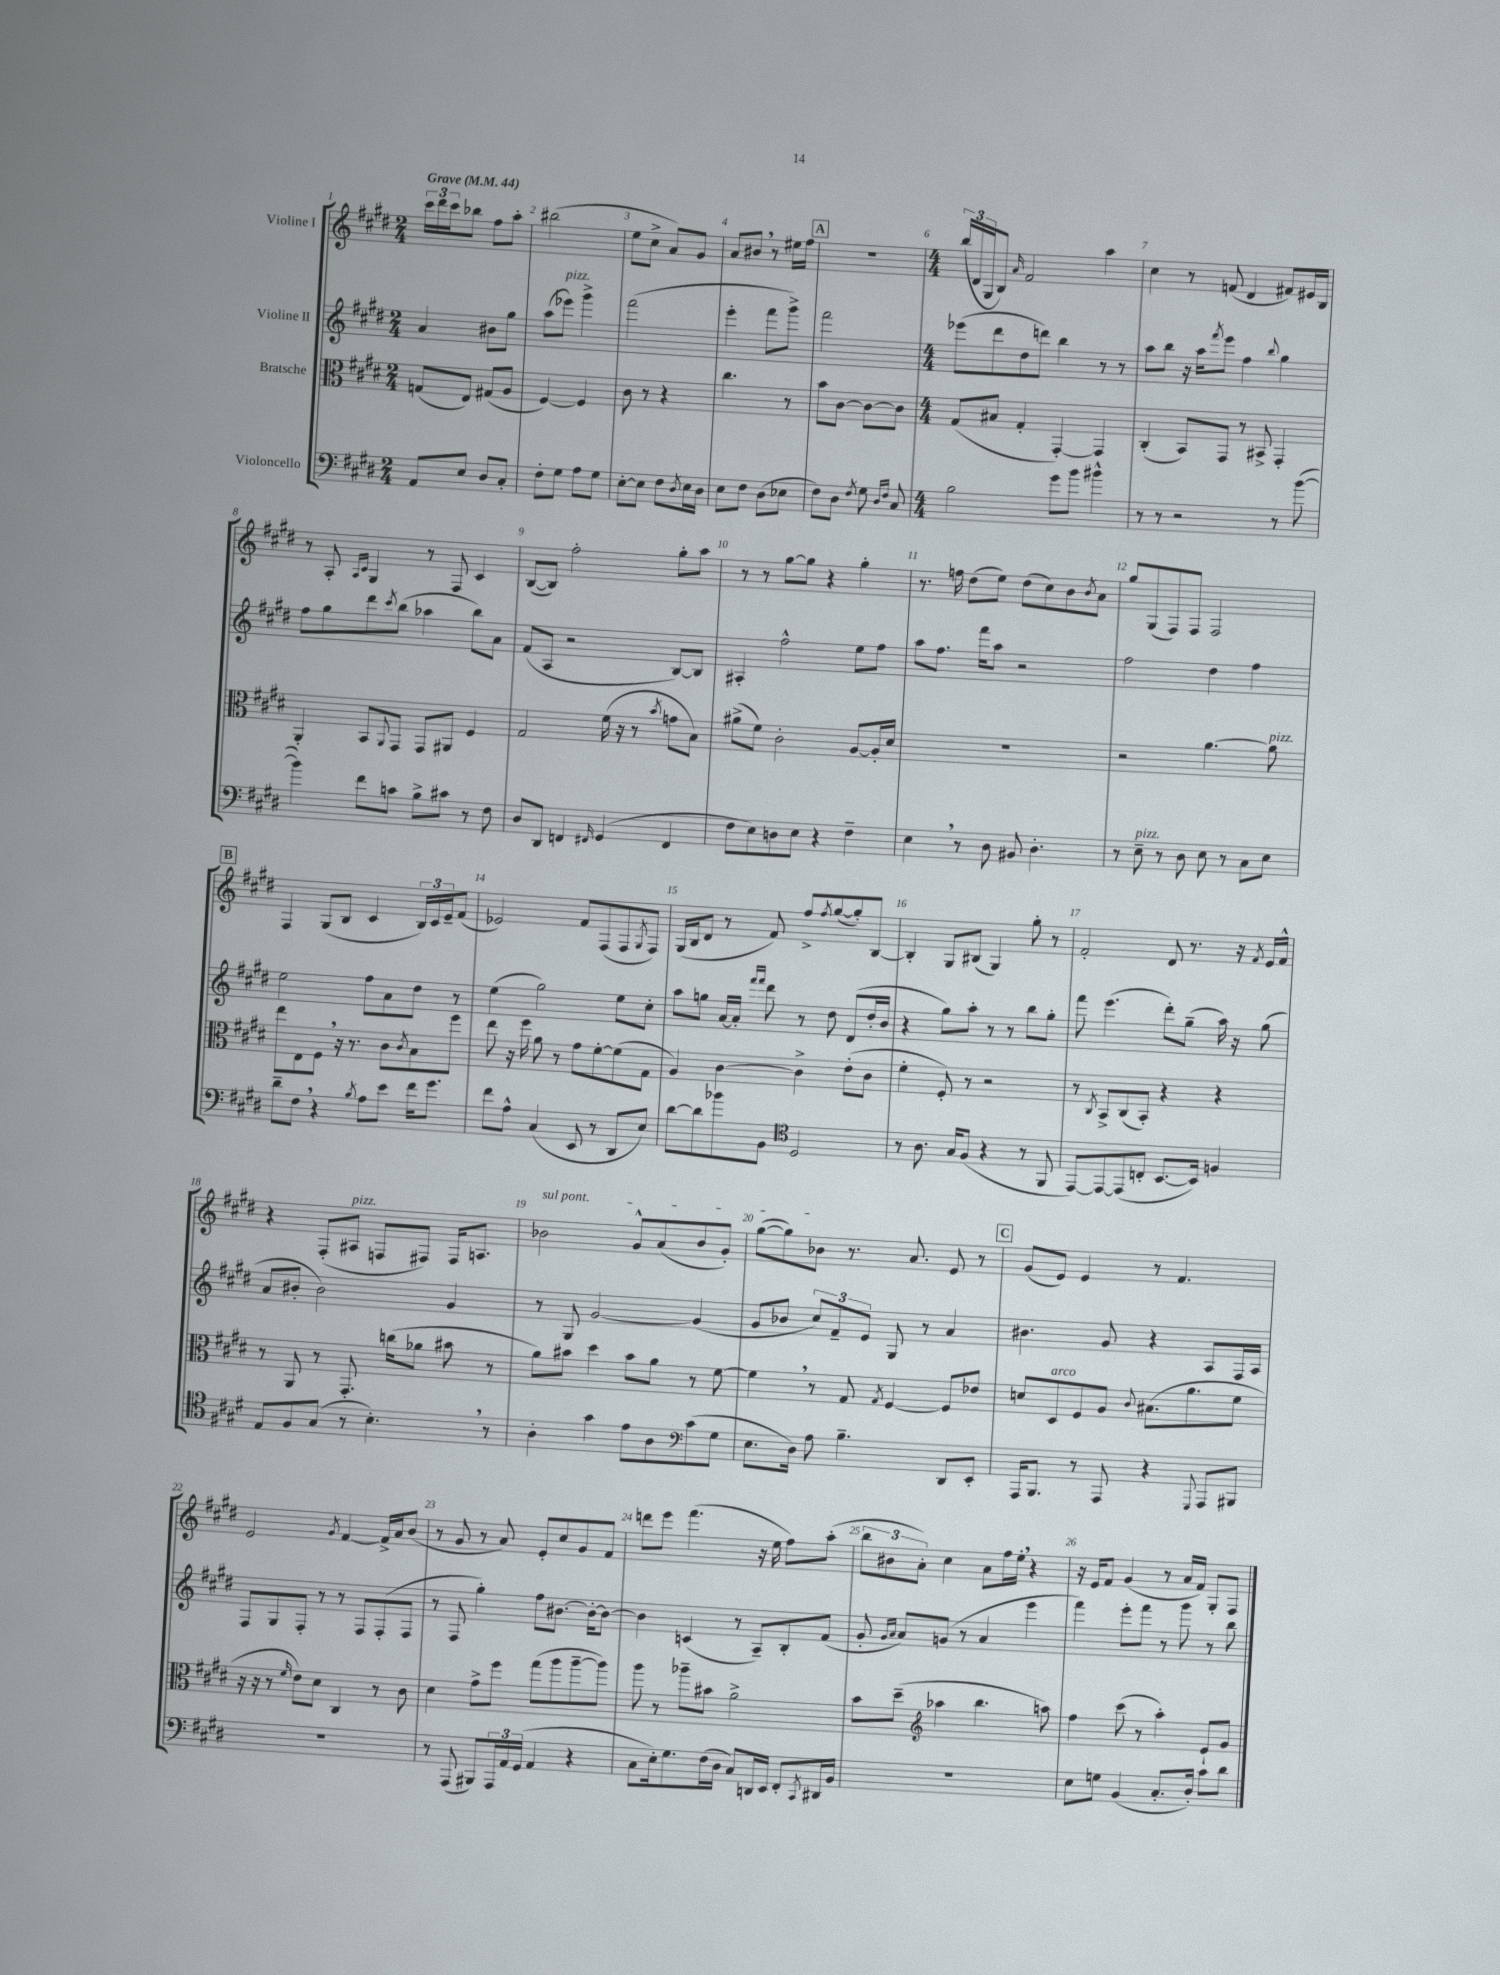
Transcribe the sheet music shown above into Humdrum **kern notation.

**kern	**kern	**kern	**kern
*part4	*part3	*part2	*part1
*staff4	*staff3	*staff2	*staff1
*I"Violoncello	*I"Bratsche	*I"Violine II	*I"Violine I
*clefF4	*clefC3	*clefG2	*clefG2
*k[f#c#g#d#]	*k[f#c#g#d#]	*k[f#c#g#d#]	*k[f#c#g#d#]
*M2/4	*M2/4	*M2/4	*M2/4
*MM44	*MM44	*MM44	*MM44
=1	=1	=1	=1
!	!	!	!LO:TX:a:B:t=Grave
8AA/L	(8Gn/L	4a/	24ccc#\LL
.	.	.	24ddd#\
.	.	.	24ccc#\J
8E/J	8E/J)	.	8bb-X\J
8D#/L	(8G#X/L	8b#X\L	8ff#\L
8C#'/J	8A/J	8gg#\J	8aa'\J
=2	=2	=2	=2
8F#'\L	[4F#/)	(8aa\L	(2bb#X\
!	!	!LO:TX:a:i:t=pizz.	!
8G#\J	.	8eee-X\J)	.
8A\L	4F#/]	4ggg#^\	.
8G#\J	.	.	.
=3	=3	=3	=3
[8E'\L	8c#\	(2fff#\	8ee\L
8E\J]	8r	.	8cc#^\J
8F#\L	4r	.	8a/L)
8qD#/	.	.	.
16E\L	.	.	8g#/J
16D#\JJ	.	.	.
=4	=4	=4	=4
8E\L	4.cc#\	4eee'\	8a/L
8F#\J	.	.	8b#X,/J
(8D#\L	.	8fff#\L	8r
8E-X\J	8r	8ggg#^\J)	16ee#X\LL
.	.	.	16ff#\JJ
!!LO:REH:place=s1:t=A
=5	=5	=5	=5
8F#\L)	8b\L	2fff#\	2r
8D#\J	[8c#\J	.	.
8qF#/	.	.	.
8G#\	8c#\L_	.	.
16qqD#/LL	.	.	.
16qqF#/JJ	.	.	.
8C#/	8c#\J]	.	.
=6	=6	=6	=6
*M4/4	*M4/4	*M4/4	*M4/4
2B\	(8G#/L	(8eee-X\L	(24bb/LL
.	.	.	24d#/
.	.	.	24G#/J
.	8B#X/J	8ddd#\	8B/J)
.	.	.	16qqa/
.	4G#'/	8dd#\	2f#/
.	.	8dddn\J)	.
8g#\L	[4GG#'/)	4bb\	.
8b\J	.	.	.
4b#X^^\	4GG#/]	8r	4aa\
.	.	8r	.
=7	=7	=7	=7
8r	(4C#'/	8aa\L	4cc#\
8r	.	8bb\J	.
2r	8BB/L)	16r	8r
.	.	16aa\KL	.
.	.	8qfff#/	.
.	8GG#/J	8eee\J	(8fn/
.	8r	4ff#\	4d#/
.	8BB#X^/	.	.
.	.	8qqbb/	.
8r	4GG#'/	4gg#\	8f#X/L)
([8b\	.	.	16e#X/L
.	.	.	16B/JJ
!!LO:LB:g=z
=8	=8	=8	=8
4b\])	4AA'/	8ff#\L	8r
.	.	8gg#\	8A'/
.	.	.	16qqA/LL
.	.	.	16qqc#/JJ
8f#\L	8BB/L	8ddd#\	4G#/
.	8qqAA/	8qccc#/	.
8cn\J	8GG#/J	(8bb\J	.
8B^\L	8GG#/L	4aa-X\	8r
8c#X\J	8AA#X/J	.	8F#/
8r	4F#/	8bb\L)	4c#/
8F#\	.	8a\J	.
=9	=9	=9	=9
8D#/L	2G#/	(8f#/L	([8B/L
8DD#/J	.	8A/J	8B/J])
4FFn/	.	2r	2ff#'\
16qqFF#X/	.	.	.
(4GG#/	(16f#\	.	.
.	16r	.	.
.	8r	.	.
.	8qb/	.	.
4FF#/	8gn\L	[8B/L)	8gg#'\L
.	8B\J)	8B/J]	8aa\J
=10	=10	=10	=10
8F#\L	(8a#X^\L	4A#X'/	8r
8E\)	8f#\J)	.	8r
8Dn\	2c#'\	2ff#^^\	[8gg#\L
8E\J	.	.	8gg#\J]
4r	.	.	4r
4F#~\	[8A/L	8ee\L	4gg#'\
.	16A'/L]	8ff#\J	.
.	16d#/JJ	.	.
=11	=11	=11	=11
4E,\	1r	8aa\L	8.r
.	.	8.ff#\J	.
.	.	.	16ffn\
8r	.	.	(8dd#\L
.	.	16fff#\KL	.
8D#\	.	8aa\J	8ee\J)
8BB#X/	.	2r	(8dd#\L
4.D#'\	.	.	8cc#\)
.	.	.	8b\
.	.	.	8qb/
.	.	.	8a\J
=12	=12	=12	=12
8r	2r	2ff#\	8gg#/L
!LO:TX:a:i:t=pizz.	!	!	!
8E~\	.	.	(8G#/
8r	.	.	8F#/)
8D#\	.	.	8F#/J
8E\	[4.a\	4dd#\	2F#/
8r	.	.	.
8C#\L	.	4ff#\	.
!	!LO:TX:a:i:t=pizz.	!	!
8E\J	8a\]	.	.
!!LO:LB:g=z
!!LO:REH:place=s1:t=B
=13	=13	=13	=13
8d#~\L	8ee\L	2ee\	4F#/
8F#,\J	8E\	.	.
4r	8F#,\J	.	(8G#/L
.	16r	.	8B/J
.	8.r	.	.
8qB/	.	.	.
8A\L	.	8ff#\L	4c#/
8e\J	8c#\L	8a\	.
.	8qc#/	.	.
16f#\KL	8B\	8dd#\J	24B/LL)
.	.	.	24c#/
8.g#\J	.	.	.
.	.	.	24e~/J
.	8ff#\J	8r	(8f#/J
=14	=14	=14	=14
8f#\L	8ee\	(4ee\	2e-X/)
8A^^\J	16r	.	.
.	16ff#\	.	.
(4C#/	8a\	2gg#\)	.
.	8r	.	.
8EE/	8g#\L	.	8f#/L
8r	[8f#'\	.	(8F#/
8DD#/L	(8f#\]	8ee\L	8F#/
.	.	.	8qG#/
8E/J)	8G#\J	8cc#'\J	8F#/J)
=15	=15	=15	=15
[8d#\L	4A/)	8aa\L	(16G#/LL
.	.	.	16B/J
8d#\]	.	8ggn\J	8d#/J
8b-X\	[4c#\	[16a/LL	8r
.	.	16a'/JJ]	.
.	.	16qqfff#/LL	.
.	.	16qqfff#/JJ	.
8BB\J	.	8ddd#\	8f#/)
*clefC4	*	*	*
2D#/	4c#^\]	8r	8ff#^/L
.	.	.	8qff#/
.	.	8dd#\	([8gg#/
.	(8e'\L	(8d#/L	8gg#'/])
.	8c#\J	16dd#'/L	[8B/J
.	.	16b/JJ	.
=16	=16	=16	=16
8r	4f#'\	4r	4B'/]
8.A\	.	.	.
.	8F#'/)	8gg#\L)	8G#/L
16G#/KL	.	.	.
(8F#/J	8r	8aa'\J	(8B#X/J
4r	2r	8r	4G#/)
.	.	8r	.
8r	.	8bb\L	8gg#'\
8FF#/	.	8gg#'\J	8r
=17	=17	=17	=17
[8EE/L)	8r	8fff#\	2f#'/
.	8qC#/	.	.
8EE/_	8BB^/L	(4.eee\	.
(8EE/]	(8C#/	.	.
8Cn'/J	8BB'/J)	.	.
[8.BB/L	4r	8ddd#'\L)	8d#/
.	.	(8gg#~\J	8.r
16BB/Jk])	.	.	.
4Fn/	4r	16aa\)	.
.	.	16r	16r
.	.	.	8qf#/
.	.	(8gg#\	16e/LL
.	.	.	16f#^^/JJ
!!LO:LB:g=z
=18	=18	=18	=18
8E/L	8r	8a/L	4r
8F#/	8AA/	8b#X'/J	.
(8G#/J	8r	2b#\)	(8F#'/L
!	!	!	!LO:TX:a:i:t=pizz.
8r	8.GG#'/	.	8A#X/J
4.B',\)	.	.	8Fn/L
.	(16ccn\KL	.	.
.	8a-X\J	.	8F#X/J)
.	8b#X\	4g#/	16F#/KL
.	.	.	8.An/J
8r	8r	.	.
=19	=19	=19	=19
!	!	!	!LO:TX:a:i:t=sul pont.
4A'\	8a\L)	8r	2b-X\
.	8b#X\J	8G#/	.
4g#\	4dd#\	[2g#/	.
8e\L	8b#\L	.	8g#^^/L
8A\	8a\J	.	(8a/
(8c#\	8r	(4g#/]	8b-/
8G#\J	[8f#\	.	8g#'/J)
=20	=20	=20	=20
*clefF4	*	*	*
8.E\L	4f#,\]	8g#/L	([8gg#\L
.	.	8b-X/J	8gg#\])
16D#\Jk)	.	.	.
8A\	8r	12cc#/L)	8b-X\J
.	.	12f#~/	.
4.B~\	8G#/	.	8.r
.	.	12e/J	.
.	8qG#/	.	.
.	[4F#/	8G#/	.
.	.	.	8.a/
.	.	8r	.
8DD#/L	8F#/L]	4a/	8e/
8EE'/J	8e-X/J	.	8r
!!LO:REH:place=s1:t=C
=21	=21	=21	=21
16AAA/KL	8dn/L	4.b#X\	(8g#/L
8.BBB/J	.	.	.
!	!LO:TX:a:i:t=arco	!	!
.	8D#/	.	8e/J)
8r	8F#/	.	4e/
8AAA/	8A/J	8g#/	.
.	8qqc#/	.	.
4r	(8.B#X\L	4r	8r
.	.	.	4.f#/
.	8.a\	.	.
8qqGGG#/	.	.	.
8AAA/L	.	8A/L	.
8BBB#X/J	8f#\J	16F#/L	.
.	.	16A/JJ	.
!!LO:LB:g=z
=22	=22	=22	=22
1r	16r	8F#/L	2e/
.	16r	.	.
.	8r	8G#/	.
.	16qqf#/	.	.
.	8e\L)	8F#'/J	.
.	8d#\J	8r	.
.	.	.	8qg#/
.	4C#/	8r	[4f#/
.	.	8F#/L	.
.	8r	(8F#'/	16f#^/LL]
.	.	.	16a/J
.	8c#\	8F#/J	(8b/J
=23	=23	=23	=23
8r	4d#\	8r	8r
(8AAA/	.	8F#/	8g#/
8BBB#X/L)	8g#^\L	4gg#'\)	8r
24AAA/L	8ff#\J	.	8a/)
24AA/	.	.	.
(24GG#/JJ	.	.	.
4AA/	(8gg#\L	8ff#\L	8e'/L
.	8aa\	[8.b#X\J	8cc#/
4r	[8aa~\	.	8g#/
.	.	16b#'\KL_	.
.	8aa\J])	8b#\J_	8f#/J
=24	=24	=24	=24
8C#\L	8aa\	4b#\]	8dddn\L
16E'\k)	8r	.	8eee\J
8.G#\	.	.	.
.	8aa-X~\L	(4cn/	(4.fff#\
(16F#\L	8b#X\J	.	.
16D#\JJ	.	.	.
8C#/L)	2a^\	8r	.
16DDn/L	.	8A~/L)	16r
16EE/JJ	.	.	16ee\
8FF#'/L	.	8B'/	8ff#\L)
8qCC#/	.	.	.
16DD#X/L	.	(8f#/J	(8aa'\J
16BB/JJ	.	.	.
=25	=25	=25	=25
1r	8b\L	8g#'/	12bb\L
.	.	.	12b#X\
.	.	16qqg#/LL	.
.	.	16qqa/JJ	.
.	(8dd#~\J	8a/L)	.
.	.	.	12a'\J)
*	*clefG2	*	*
.	4aa-X\	(8gn/J	4cc#\
.	.	8r	.
.	4.bb\	4a/	8a\L
.	.	.	16ff#\L
.	.	.	16ee',\JJ
.	.	4eee\	4r
.	8aan\)	.	.
=26	=26	=26	=26
8E\L	4ff#\	4fff#\)	16r
.	.	.	16e/KL
8Gn\J	.	.	8f#/J
(4BB/	(8ccc#\	8eee'\L	(4g#/
.	8r	8fff#\J	.
8.C#'/L	4aa'\)	8r	8r
.	.	8ggg#\	16a/LL
16D#'/Jk)	.	.	16f#/JJ)
8c#\L	8e`/L	8r	8G#'/L
8d#\J	8g#/J	8bb\	8F#/J
==	==	==	==
*-	*-	*-	*-
